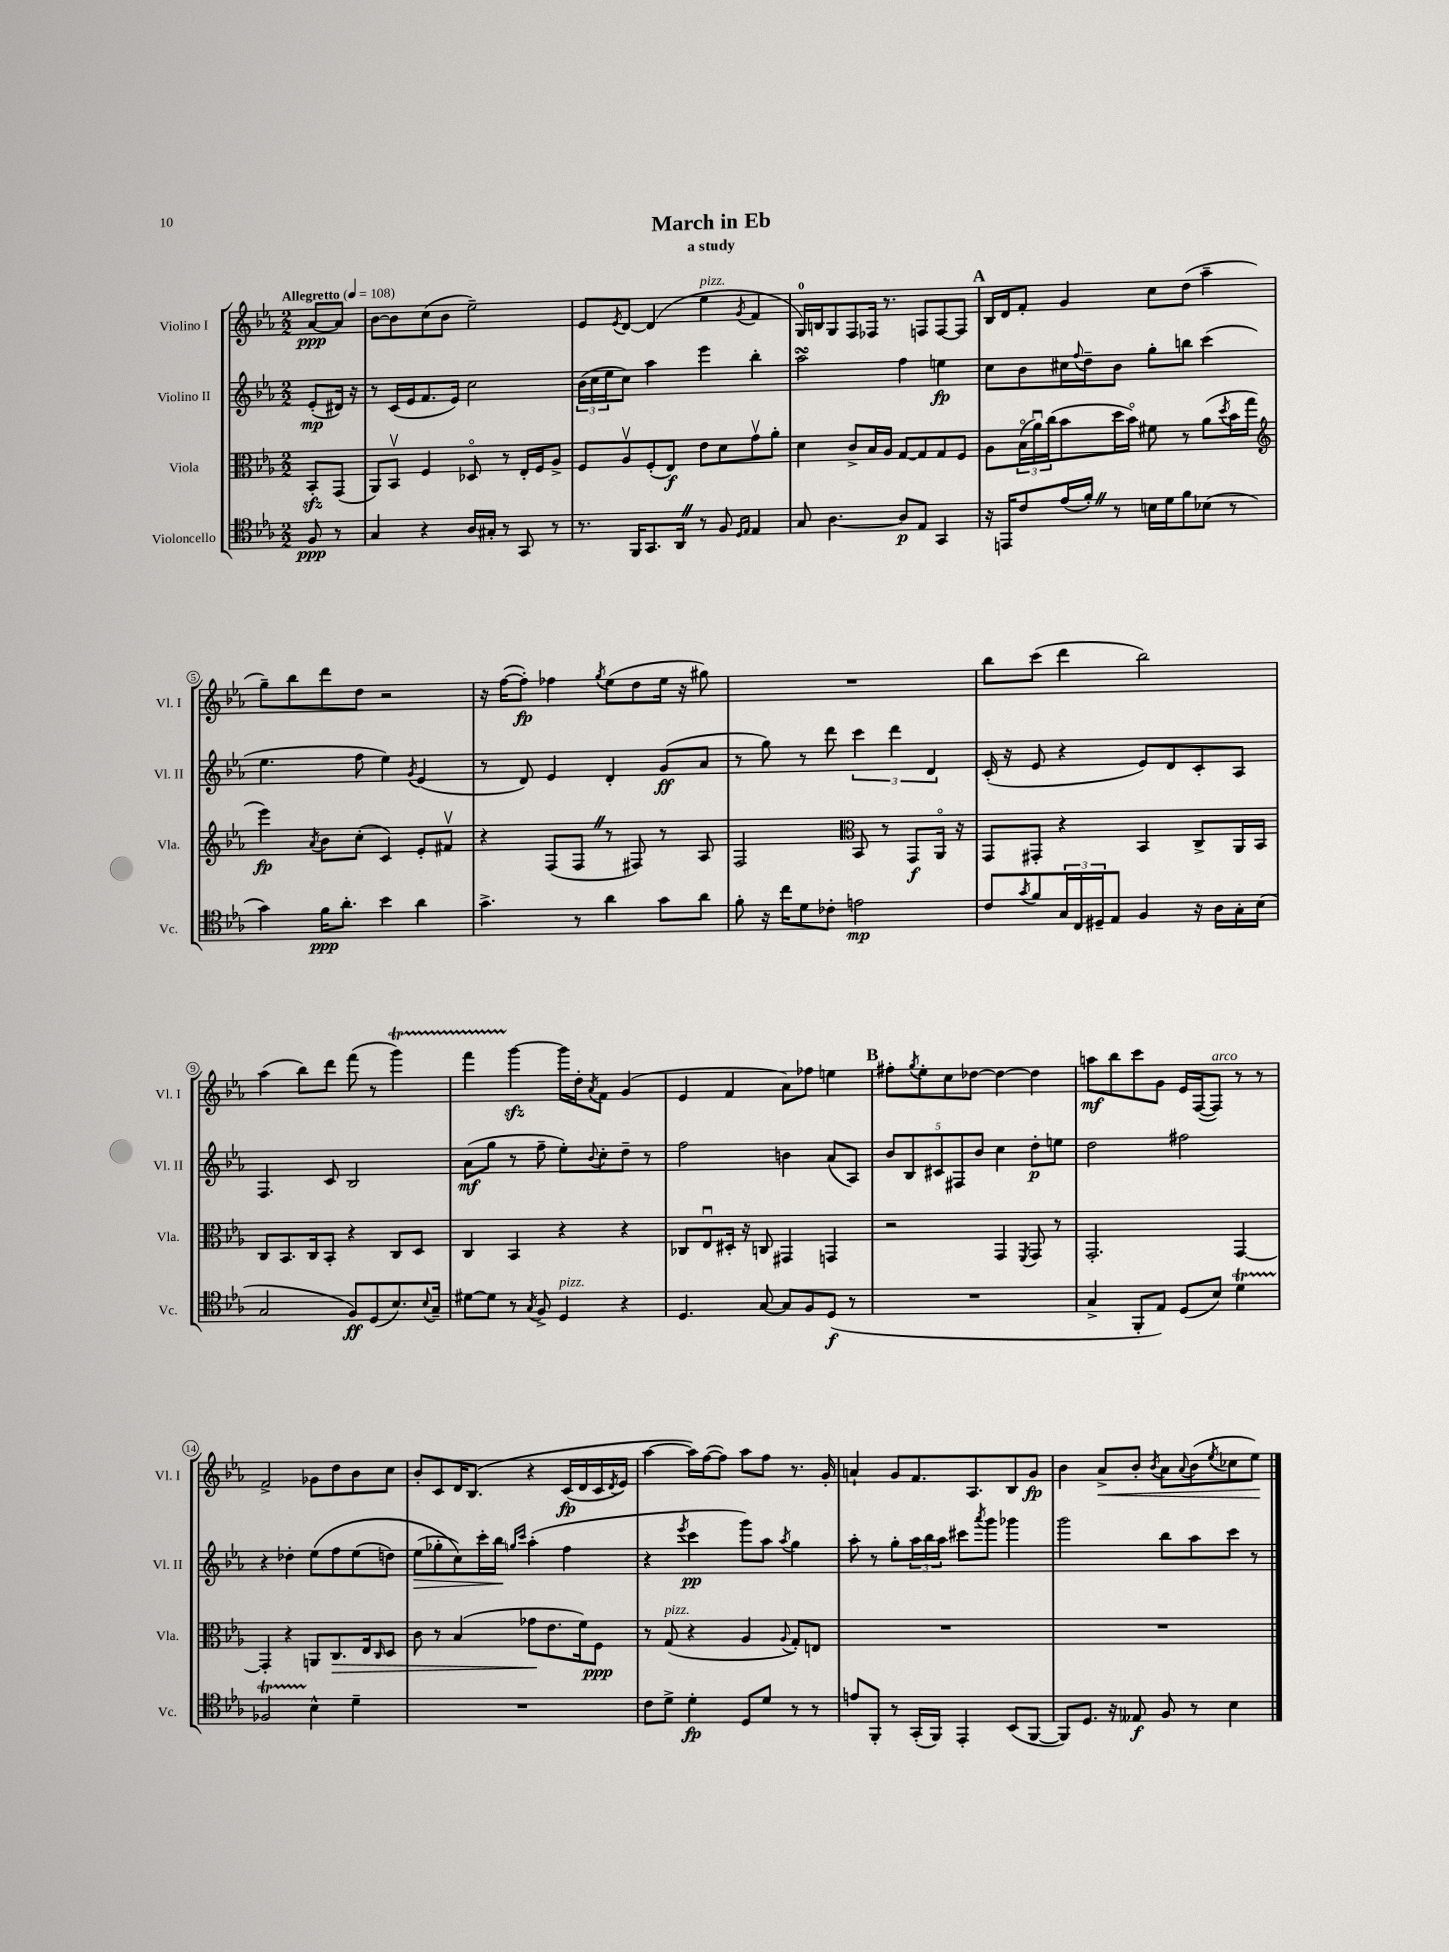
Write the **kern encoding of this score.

**kern	**kern	**kern	**kern
*staff4	*staff3	*staff2	*staff1
*clefC4	*clefC3	*clefG2	*clefG2
*k[b-e-a-]	*k[b-e-a-]	*k[b-e-a-]	*k[b-e-a-]
*M2/2	*M2/2	*M2/2	*M2/2
*MM108	*MM108	*MM108	*MM108
8F	8BB-'	(8e-'	[8a-
8r	(8GG	16d#)	8a-]
.	.	16r	.
=	=	=	=
4G	8AA-)	8r	[8b-
.	8BB-v	(16c	8b-]
.	.	16e-	.
4r	4F	8.f	(8cc
.	.	.	8b-
.	.	16e-)	.
16A-	8D-o	2cc	2ee-~)
16G#'	.	.	.
8r	8r	.	.
8GG	16E-'	.	.
.	16F	.	.
8r	8A-^	.	.
=	=	=	=
8.r	8F	(24b-	8e-
.	.	24cc	.
.	.	24ee-	.
.	.	.	8qe-
.	8A-v	8cc)	[8d
16FF	.	.	.
8.GG	(8F'	4aa-	(4d]
.	8E-)	.	.
16AA-	.	.	.
8r	8e-	4eee-	4ee-
8F	8d	.	.
16qqD	.	.	.
16qqE-	.	.	8qg
4E-	8gv	4bb-'	4f
.	8a-'	.	.
=	=	=	=
8G	4d	2aa-	16G)
.	.	.	16B
[4.A-	.	.	8G
.	8c^	.	8F
.	16B-	.	16F-
.	16A-	.	8.r
8A-]	[8G	4ff	.
8E-	8G]	.	8F
4GG	8G	4ee	[8F
.	8F	.	8F]
=	=	=	=
16r	8A-	8cc	16B-
16EE	.	.	16d
8c	(24B-o	8b-	8f'
.	24a-u)	.	.
.	(24cc	.	.
(16e-	8b-	16cc#	4g
.	.	8qqff	.
16f')	.	16dd~	.
8r	16dd	8b-	.
.	16b-o)	.	.
16B	8f#	8gg'	8cc
16d	.	.	.
8f	8r	8bb	(8dd
(8B-	(8a-	(4ccc	4aa-~
.	8qdd	.	.
8r	16b-	.	.
.	16gg	.	.
=	=	=	=
*	*clefG2	*	*
4g)	4eee-)	4.ee-	8gg~)
.	.	.	8bb-
.	8qa-	.	.
16f	8b-	.	8ddd
8.a-'	.	.	.
.	(8cc'	8ff	8dd
4b-	4c)	4ee-)	2r
.	.	8qg	.
4a-	8e-'	(4e-	.
.	8f#v	.	.
=	=	=	=
4.g^	4r	8r	16r
.	.	.	([16ff
.	.	8d)	8ff'])
.	(8F	4e-	4ff-
8r	8F	.	.
.	.	.	8qgg
4a-	8r	4d'	(8ee-
.	8F#)	.	8dd
8g	8r	(8g	16ee-
.	.	.	16r
8a-	8A-	8a-	8gg#)
=	=	=	=
8f'	2F	8r	1r
16r	.	8gg)	.
16cc	.	.	.
8d	.	8r	.
8c-'	.	8ddd	.
*	*clefC3	*	*
2e	8BB-	6ccc	.
.	8r	.	.
.	.	6ddd	.
.	8GG	.	.
.	.	6d	.
.	16AA-o	.	.
.	16r	.	.
=	=	=	=
8c	8GG	(16c'	8bb-
.	.	16r	.
8qg	.	.	.
8f	8GG#'	8e-	(8ccc
24G	4r	4r	4ddd
24C	.	.	.
24D#~	.	.	.
8E-	.	.	.
4F	4BB-	8e-)	2bb-)
.	.	8d	.
16r	8C^	8c'	.
16A-	.	.	.
16G'	16AA-	8A-	.
(16B-	16BB-	.	.
=	=	=	=
2G	8C	4.F	(4aa-
.	8.BB-	.	.
.	.	.	8bb-)
.	16C	.	.
.	8BB-'	8c	8ddd
8F)	4r	2B-	(8fff
(8D	.	.	8r
8.B-)	8C	.	4ggg)
.	8D	.	.
8qqB-	.	.	.
16G~	.	.	.
=	=	=	=
[8d#	4C	(8a-	4fff
8d#]	.	8gg	.
8r	4BB-	8r	[4ggg
8qG	.	.	.
8F^	.	8ff~	.
4D	4r	8ee-')	16ggg]
.	.	.	16dd'
.	.	8qqb-	8qa-
.	.	8cc'	8f
4r	4r	8dd~	(4g
.	.	8r	.
=	=	=	=
4.D	8C-	2ff	4e-
.	8E-u	.	.
.	16D#'	.	4f
.	16r	.	.
[8G	8C	.	.
8G]	4GG#	4b	8a-)
8F	.	.	8ff-
(8D	4GG	(8a-	4ee
8r	.	8A-)	.
=	=	=	=
1r	2r	10b-	8ff#'
.	.	10B-	.
.	.	.	8qgg
.	.	.	8ee-'
.	.	10c#	.
.	.	.	8cc
.	.	10F#	.
.	.	.	[8dd-
.	.	10b-	.
.	4GG	4cc	4dd-_
.	8qFF	.	.
.	8GG	8dd'	4dd-]
.	8r	8ee	.
=	=	=	=
4G^	2.GG'	2dd	8aa
.	.	.	8bb-
8FF'	.	.	8ccc
8E-)	.	.	8g
(8D	.	2ff#	16e-
.	.	.	([16F
8B-)	.	.	8F])
4d	[4GG	.	8r
.	.	.	8r
=	=	=	=
2F-	4GG']	4r	2f^
.	4r	4dd-'	.
4B-^^	8AA	&(8ee-	8g-
.	8.C	8ff	8dd
4d~	.	(8ee-	8b-
.	16E-	.	.
.	16qqC	.	.
.	8D	8dd)	8cc
=	=	=	=
1r	8c	(8ee-	8b-'
.	8r	8gg-'	8c
.	(4B-	8cc)&)	16d
.	.	.	&(8.B-
.	.	16ccc'	.
.	.	16bb-	.
.	.	16qqgg	.
.	.	16qqccc	.
.	8g-	(4aa-'	4r
.	8.e-	.	.
.	.	4ff	(16c
.	16f)	.	16d
.	8F	.	16c
.	.	.	8qd
.	.	.	16e-)
=	=	=	=
8c	8r	4r	[4aa-
8d^	(8G	.	.
.	.	8qeee-	.
4d'	4r	4ccc	16aa-]&)
.	.	.	([16ff
.	.	.	8ff])
8D	4A-	8ggg)	8aa-
8d	.	8aa-	8ff
.	8qqA-	8qaa-	.
8r	8G')	4gg	8.r
8r	8E	.	.
.	.	.	16g'
=	=	=	=
8e	1r	8aa-'	4a`
8FF'	.	8r	.
8r	.	8gg'	8g
(16GG'	.	24aa-	8.f
.	.	24bb-	.
16FF)	.	.	.
.	.	24aa-	.
4EE-'	.	8ccc#	.
.	.	.	8.A-
.	.	8qaaa-	.
.	.	8ggg	.
(8BB-	.	4ggg-	8B-
[8FF	.	.	8g
=	=	=	=
8FF])	1r	2ggg	4b-
8.D	.	.	.
.	.	.	8a-^
16r	.	.	.
8E--	.	.	8b-'
.	.	.	8qb-
8F	.	8bb-	8a-
.	.	.	8qqa-
8r	.	8aa-	(8b-
.	.	.	8qee-
4B-	.	8ccc	8cc-
.	.	8r	8ee-)
==	==	==	==
*-	*-	*-	*-
